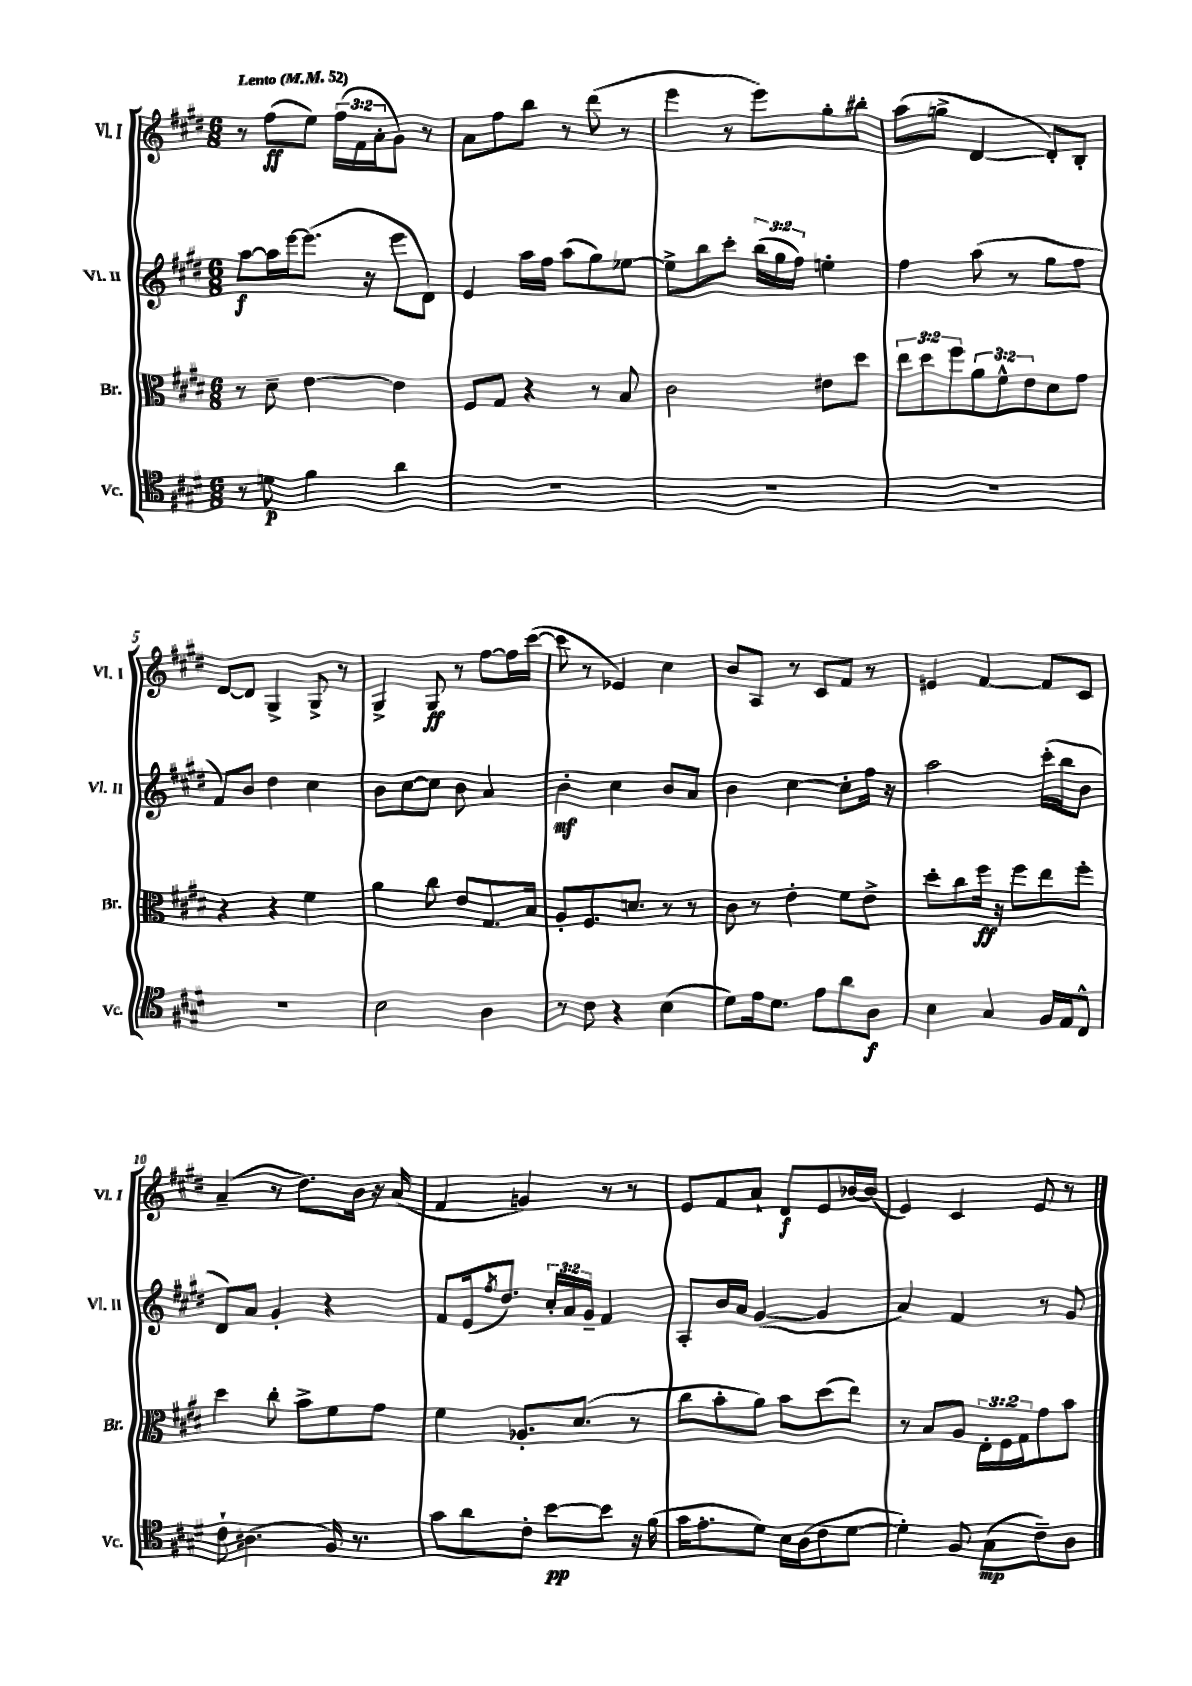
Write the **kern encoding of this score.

**kern	**kern	**kern	**kern
*staff4	*staff3	*staff2	*staff1
*clefC4	*clefC3	*clefG2	*clefG2
*k[f#c#g#d#]	*k[f#c#g#d#]	*k[f#c#g#d#]	*k[f#c#g#d#]
*M6/8	*M6/8	*M6/8	*M6/8
*MM52	*MM52	*MM52	*MM52
8r	8r	[8aa\L	8r
8d\	8d#~\	16aa\]L	(8ff#\L
.	.	[16eee\J	.
4f#\	[4e\	(8.eee\]J	8ee\J)
.	.	.	(24ff#\LL
.	.	.	24f#\
.	.	16r	.
.	.	.	24a'\J
4a\	4e\]	8eee\L	8g#\J)
.	.	8d#\J)	8r
=	=	=	=
2.r	8F#/L	4e/	8a\L
.	8G#/J	.	8ff#\
.	4r	16aa\LL	8bb\J
.	.	16ff#\JJ	.
.	.	(8aa\L	8r
.	8r	8gg#\)	(8ddd#\
.	8B/	[8ee-\J	8r
=	=	=	=
2.r	2c#\	8ee-^\]L	4eee\
.	.	8bb\	.
.	.	8ccc#'\J	8r
.	.	(24bb\LL	8eee\L)
.	.	24gg#\	.
.	.	24ff#\JJ)	.
.	8e#\L	4ee'\	8gg#'\
.	8dd#\J	.	8bb#'\J
=	=	=	=
2.r	12ee\L	4ff#\	(8aa\L
.	12dd#\	.	.
.	.	.	8gg^\J
.	12ff#\	.	.
.	12a\	(8aa\	[4d#/
.	12f#^^\	.	.
.	.	8r	.
.	12e\	.	.
.	8d#\	8gg#\L	8d#'/]L)
.	8g#\J	8ff#\J	8B'/J
=	=	=	=
2.r	4r	8f#/L)	[8d#/L
.	.	8b/J	8d#/]J
.	4r	4dd#\	4G#^/
.	4f#\	4cc#\	8G#^/
.	.	.	8r
=	=	=	=
2B\	4a\	8b\L	4G#^/
.	.	[8cc#\	.
.	8cc#\	8cc#\]J	8G#/
.	8e/L	8b\	8r
4A\	8.G#/	4a/	[8ff#\L
.	.	.	16ff#\]L
.	16B/Jk	.	([16ccc#\JJ
=	=	=	=
8r	8A'/L	4b'\	8ccc#\]
8c#\	8.F#/	.	8r
4r	.	4cc#\	4e-/)
.	8.d/J	.	.
(4B\	8r	8b/L	4cc#\
.	8r	8a/J	.
=	=	=	=
8d#\L)	8c#\	4b\	8b/L
16e\k	8r	.	8A/J
8.d#\J	.	.	.
.	4e'\	[4cc#\	8r
8e\L	.	.	8c#/L
8a\	8f#\L	8cc#'\]L	8f#/J
8A\J	8e^\J	16ff#\Jk	8r
.	.	16r	.
=	=	=	=
4B\	8dd#'\L	2aa\	4e#/
.	8cc#\	.	.
4G#/	16ff#\Jk	.	[4f#/
.	16r	.	.
.	8ff#\L	.	.
16F#/LL	8ee\	(16ccc#'\LL	8f#/]L
16E/J	.	16bb\J	.
8C#^^/J	8ff#'\J	8b\J	8c#/J
=	=	=	=
8c#`\	4dd#\	8d#/L)	(4a~/
(4.A#\	.	8a/J	.
.	8cc#'\	4g#'/	8r
.	8b^\L	.	8.dd#\L)
16F#/)	8f#\	4r	.
8.r	.	.	16b\Jk
.	8g#\J	.	16r
.	.	.	(16a/
=	=	=	=
8g#\L	4f#\	8f#/L	4f#/
8a\	.	(16e/k	.
.	.	8qff#/	.
.	.	8.dd#/J)	.
8c#'\J	8.A-'/L	.	4g/)
[8b\L	.	24cc#'/LL	.
.	.	24a/	.
.	(8.d#/J	.	.
.	.	24g#~/JJ	.
8b\]J	.	4f#/	8r
16r	8r	.	8r
(16f#\	.	.	.
=	=	=	=
16g#\LK	8cc#\L	8A'/L	8e/L
8.e'\	.	.	.
.	8b'\	16b/L	8f#/
.	.	16a/JJ	.
8d#\J)	8a\J)	([4g#/	8a`/J
16B\LL	8b\L	.	8d#/L
(16A\J	.	.	.
8c#\	(8dd#\	4g#/]	8e/
[8d#\J	8ee\J)	.	[16b-/L
.	.	.	(16b-/]JJ
=	=	=	=
4d#'\])	8r	4a/)	4e/)
.	8B/L	.	.
8F#/	8A/J	4f#/	4c#/
(8G#\L	24E'\LL	.	.
.	24F#\	.	.
.	24G#\J	.	.
8c#~\)	8g#\	8r	8e/
8A\J	8b\J	8g#/	8r
==	==	==	==
*-	*-	*-	*-
